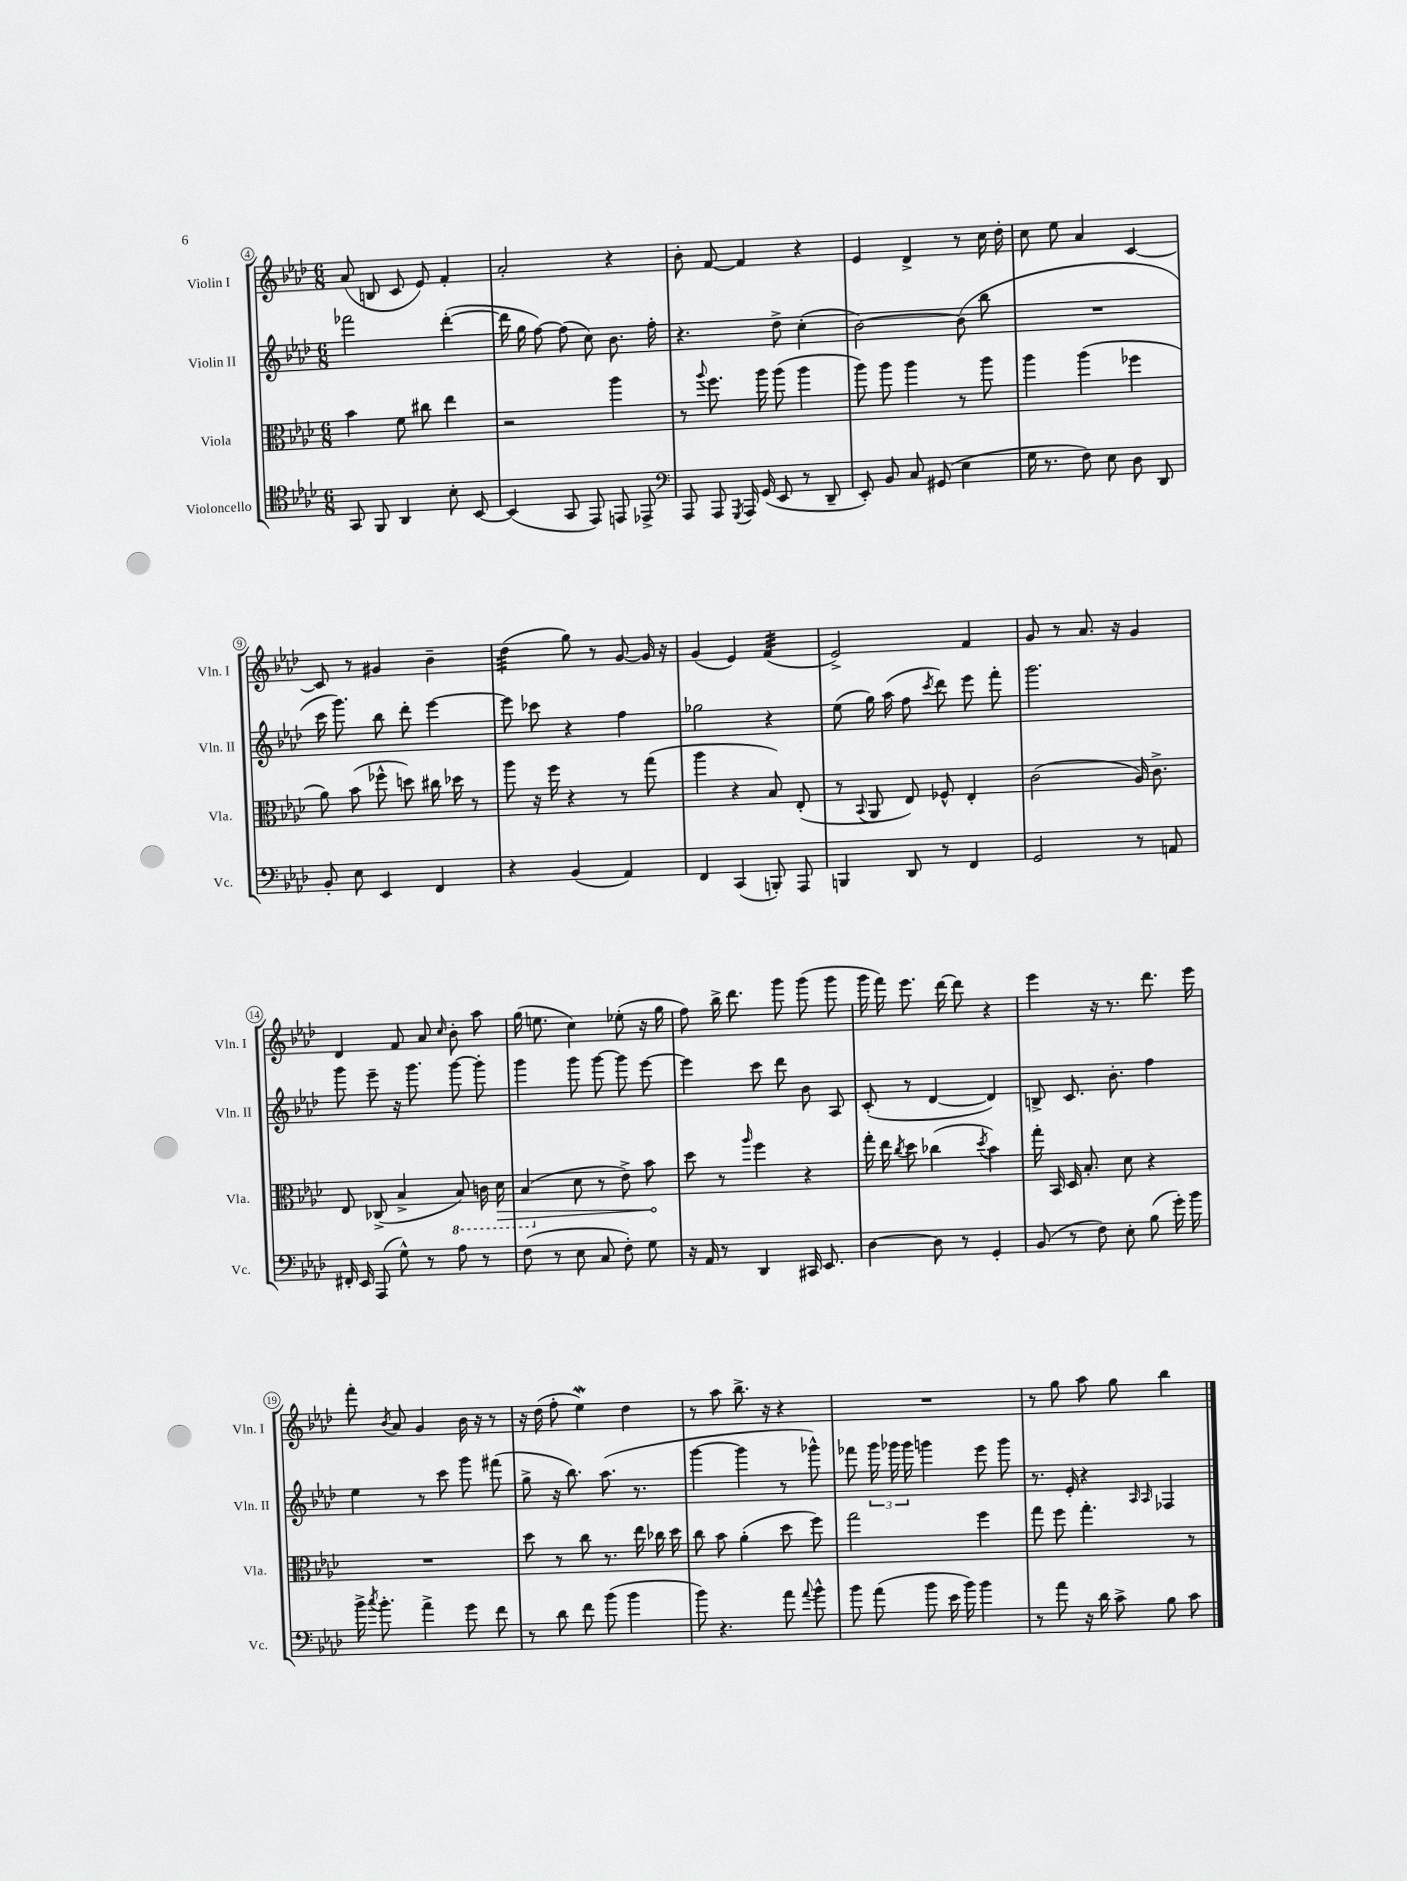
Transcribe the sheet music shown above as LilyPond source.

<<
\new StaffGroup <<
\new Staff = "s0" \with { instrumentName = "Violin I" shortInstrumentName = "Vln. I" } {
    \clef treble \key aes \major \numericTimeSignature \time 6/8
    \autoBeamOff aes'8( b8 c'8 ees'8) f'4-. |
    aes'2-. r4 |
    bes'8-. f'8~ f'4 r4 |
    ees'4 des'4-> r8 c''16 des''16-. |
    c''8 ees''8 aes'4 c'4~ |
    c'8 r8 gis'4 bes'4-- |
    des''4:32( g''8) r8 g'8~ g'16 r16 |
    g'4( ees'4) f'4:32( |
    ees'2->) f'4 |
    g'8 r8 aes'8. r16 g'4 |
    des'4 f'8 aes'8 \grace { c''16 } bes'8-. aes''8 |
    g''16( e''8. c''4) ees''8-.( r16 g''16 |
    f''8) bes''16-> des'''8. g'''8 g'''8( g'''8 |
    g'''16 f'''16) ees'''8. des'''16~ des'''8 r4 |
    ees'''4 r16 r8. des'''8. ees'''16 |
    f'''8-. \acciaccatura { bes'8 } aes'8 g'4 bes'16 r16 r8 |
    r16 des''16( f''8-. ees''4\mordent) des''4 |
    r8 aes''8 bes''8.-> r16 r4 |
    R2. |
    r8 g''8 aes''8 g''8 bes''4 \bar "|." |
}
\new Staff = "s1" \with { instrumentName = "Violin II" shortInstrumentName = "Vln. II" } {
    \clef treble \key aes \major \numericTimeSignature \time 6/8
    \autoBeamOff fes'''2 des'''4~-.( |
    des'''16 g''16 f''8~) f''8( c''8) bes'8. f''16-. |
    r4. des''8-> c''4-.( |
    bes'2~) bes'8( bes''8 |
    R2. |
    c'''16 g'''8.) bes''8 des'''8-. ees'''4~ |
    ees'''8 ces'''8 r4 f''4 |
    ges''2 r4 |
    ees''8( g''16) aes''16( f''8 \acciaccatura { c'''8 } des'''8) ees'''8 f'''8-. |
    g'''2. |
    g'''8 ees'''8-- r16 g'''8. g'''8~ g'''8-. |
    g'''4 g'''8 g'''8~ g'''8 ees'''8~ |
    ees'''4 c'''8 des'''8 bes'8 aes8 |
    c'8-.( r8 des'4~ des'4) |
    b8-> c'8. bes'8.-. f''4 |
    ees''4 r8 c'''8 g'''8 fis'''8( |
    g''8-> r16 bes''8.) aes''8.( r8. |
    g'''4~ g'''4 r8 ges'''8-^) |
    fes'''8 \tuplet 3/2 { g'''16 ges'''16 ges'''16 } g'''4 ees'''8 g'''8 |
    r8. ees'16-. r4 \grace { aes16 aes16 } fes4 \bar "|." |
}
\new Staff = "s2" \with { instrumentName = "Viola" shortInstrumentName = "Vla." } {
    \clef alto \key aes \major \numericTimeSignature \time 6/8
    \autoBeamOff bes'4 f'8 cis''8 ees''4 |
    r2 aes''4 |
    r8 \appoggiatura { aes''8 } f''8. aes''16 aes''8( aes''4 |
    aes''8) aes''8 aes''4 r8 aes''8 |
    aes''4 aes''4( fes''4 |
    aes'8) bes'8( fes''8-^ d''8) cis''16 des''16 r8 |
    aes''8 r16 f''16 r4 r8 g''8( |
    aes''4 r4 bes8) ees8-.( |
    r8 \appoggiatura { bes,8 } aes,8 ees8) fes8-^ ees4-. |
    c'2( aes16) c'8.-> |
    ees8 ces8->( bes4-> \ottava #-1 bes,8) c16 \once \override Hairpin.circled-tip = ##t des16\> |
    bes,4( \ottava #0 des'8 r8 ees'8->) bes'8\! |
    des''8 r8 \grace { aes''16 } f''4 r4 |
    g''16-. ees''16 \acciaccatura { c''8 } des''8 ces''4( \acciaccatura { des''8 } bes'4) |
    g''16-. bes,16 des16 bes8.-. des'8 r4 |
    R2. |
    des''8 r8 c''8 r8. ees''16 ces''16 des''16 |
    c''8 bes'8 aes'4-.( des''8 f''8) |
    g''2 f''4 |
    g''8 f''8 g''4.-. r8 \bar "|." |
}
\new Staff = "s3" \with { instrumentName = "Violoncello" shortInstrumentName = "Vc." } {
    \clef tenor \key aes \major \numericTimeSignature \time 6/8
    \autoBeamOff g,8 f,8 aes,4 bes8-. bes,8~ |
    bes,4( g,8 ees,8) e,8 ees,8-> |
    \clef bass aes,,8 aes,,8 \acciaccatura { g,,8 } aes,,16 g,16( ees,8 r8 des,8-- |
    ees,8-.) bes,8 c8 gis,8( ees4 |
    g16 r8. f8) ees8 des8 des,8 |
    bes,8-. ees8 ees,4 f,4 |
    r4 bes,4( aes,4) |
    f,4 c,4( b,,8-.) aes,,8 |
    b,,4 des,8 r8 f,4 |
    g,2 r8 a,8 |
    fis,16-. ees,16 aes,,8( g8-^) r8 aes8 r8 |
    f8( r8 ees8 c8 f8-.) g8 |
    r16 aes,16 r8 des,4 cis,16 ees,8. |
    des4~ des8 r8 g,4-. |
    bes,8( r8 f8) ees8-. bes8( g'16-.) bes'16 |
    bes'16-> \acciaccatura { c''8 } bes'8.-. aes'4-> g'8 f'8 |
    r8 des'8 f'8 bes'8( bes'4 |
    bes'8) r4. aes'8 \appoggiatura { aes'8 } bes'8-^ |
    bes'8 aes'8( bes'8 ees'16 bes'16) bes'4 |
    r8 aes'8 r16 des'16 c'8-> bes8 c'8 \bar "|." |
}
>>
>>
\layout { \context { \Score currentBarNumber = #4 \override BarNumber.stencil = #(make-stencil-circler 0.1 0.3 ly:text-interface::print) } }
